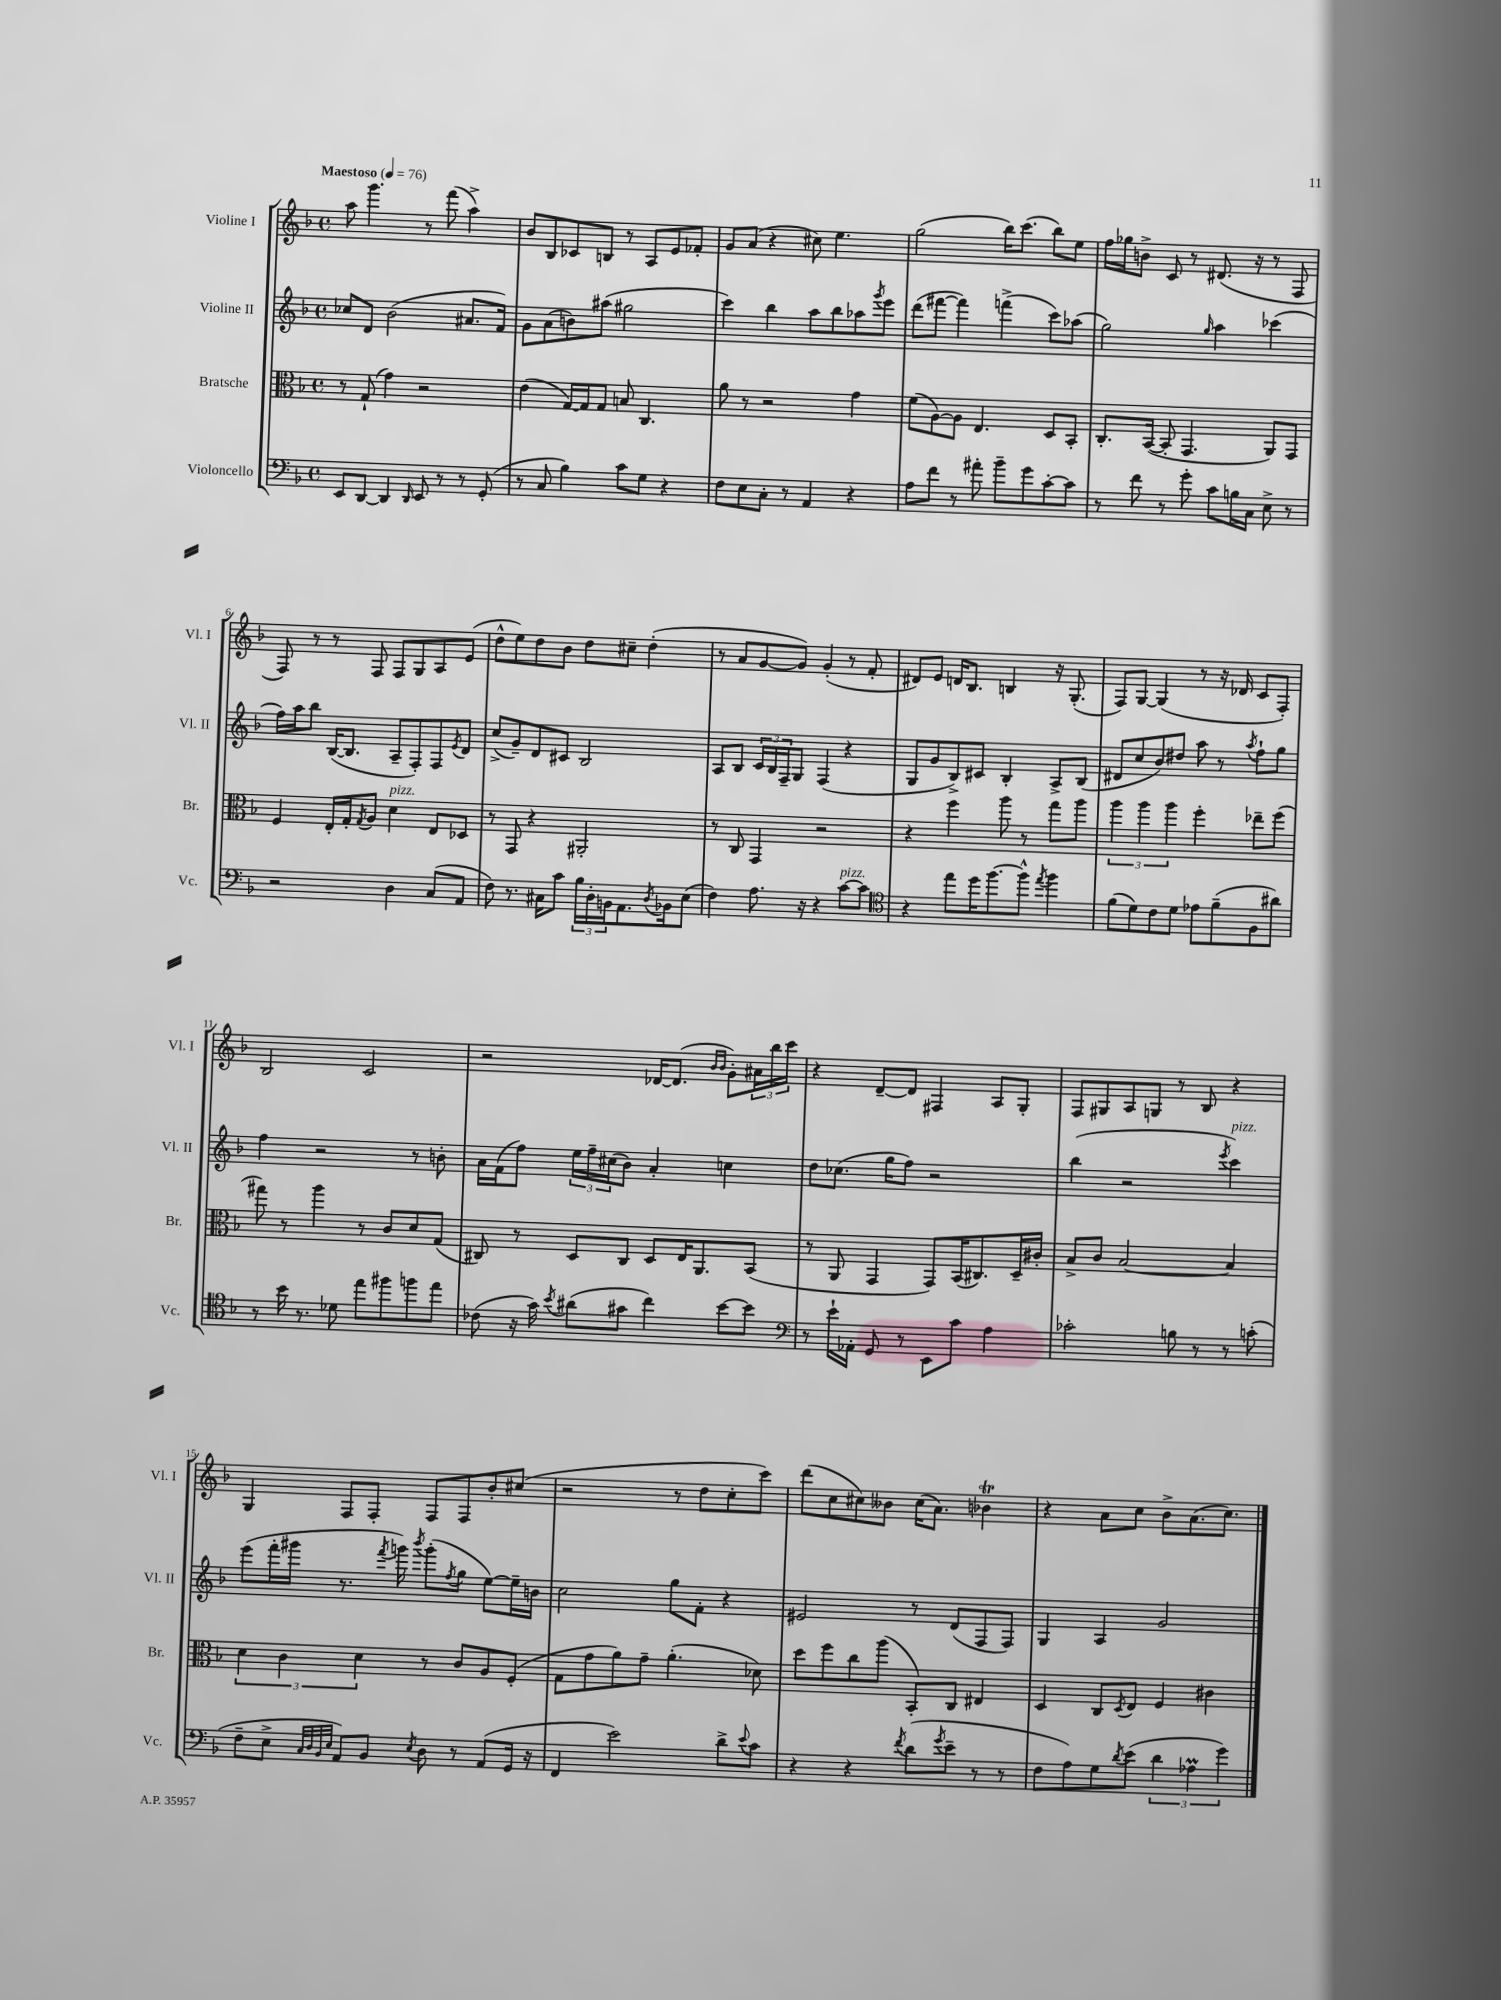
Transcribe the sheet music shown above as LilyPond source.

<<
\new StaffGroup <<
\new Staff = "s0" \with { instrumentName = "Violine I" shortInstrumentName = "Vl. I" } {
    \clef treble \key f \major \defaultTimeSignature \time 4/4 \tempo "Maestoso" 4 = 76
    a''8 g'''4. r8 f'''8( a''4->) |
    bes'8 bes8 ces'8 b8 r8 a8 e'8 fes'8-. |
    g'8 a'8( r4 cis''8) e''4. |
    g''2( bes''16) c'''8.( bes''8) e''8 |
    f''16 ges''16 b'8-> c'8 r8 dis'8.( r16 r8 f8 |
    f8) r8 r8 f8 f8 g8 a8 e'8( |
    d''8-^ e''8) d''8 bes'8 d''8 cis''8-- d''4-.( |
    r8 a'8 g'8~ g'8) g'4-.( r8 f'8-. |
    dis'8) e'8 d'16 bes8. b4 r16 g8.-.( |
    f8) g8~ g4( r8 r16 des'16 c'8 f8-.) |
    bes2 c'2 |
    r2 des'16~ des'8.( \grace { bes'16 bes'16 } g'8-.) \tuplet 3/2 { ais'16 bes''16 c'''16 } |
    r4 d'8~-- d'8 fis4 a8 g8-. |
    f8 gis8 a8 g8 r8 bes8 r4 |
    g4 f8 f8-. f8 f8 bes'8-. cis''8( |
    r2 r8 d''8 c''8-. c'''8) |
    d'''8( c''8 cis''8) beses'8 cis''16( a'8.) bes'4\trill |
    r4 a'8 c''8 bes'8-> a'8.( c''8.) \bar "|." |
}
\new Staff = "s1" \with { instrumentName = "Violine II" shortInstrumentName = "Vl. II" } {
    \clef treble \key f \major \defaultTimeSignature \time 4/4
    ces''8 d'8 bes'2( ais'8. f'16) |
    g'8 a'8( b'8) ais''8( gis''2 |
    c'''4) bes''4 a''8 bes''8 aes''8 \acciaccatura { g'''8 } e'''8 |
    d'''8( fis'''8~ fis'''4) f'''4->( c'''8) aes''8( |
    g''2) \grace { g''16 } a''4 ces'''4( |
    f''16) a''16 bes''8 bes16~( bes8. a8-- f8-.) f8 \acciaccatura { e'8 } d'8 |
    c''8->( g'8--) d'8 cis'8 bes2 |
    a8 bes8 \tuplet 3/2 { c'16 bes16 f16-- } g8 f4( r4 |
    g8 g'8 bes8->) cis'8 bes4-. a8-> bes8( |
    dis'8 c''8 bes'8) dis''8 a''8 r8 \acciaccatura { a''8 } f''8-! g''8 |
    f''4 r2 r8 b'8-. |
    a'16 f'16( f''8) \tuplet 3/2 { e''16 f''16-- cis''16( } bes'8) a'4-. c''4 |
    d''8 ces''8.( g''16 f''8) r2 |
    bes''4( r2 \acciaccatura { e'''8 } c'''4^\markup { \italic "pizz." }) |
    e'''8( f'''16-. gis'''16 r8. \acciaccatura { f'''8 } g'''16) \acciaccatura { bes'''8 } g'''8-.( \acciaccatura { f''8 } g''8 e''8~) e''16-- b'16 |
    c''2 g''8 f'8-. r4 |
    eis'2 r8 d'8( f8 f8) |
    g4 a4 g'2 \bar "|." |
}
\new Staff = "s2" \with { instrumentName = "Bratsche" shortInstrumentName = "Br." } {
    \clef alto \key f \major \defaultTimeSignature \time 4/4
    r8 g8-!( g'4) r2 |
    e'4( g16~) g16 g8 b8 c4. |
    a'8 r8 r2 g'4 |
    f'8( a8~) a8 e4. d8 bes,8-. |
    c8.-. bes,16~( bes,8-. g,4. a,8) g,8 |
    f4 e16-. g16-. \acciaccatura { g8 } a8 d'4^\markup { \italic "pizz." } e8 des8 |
    r8 g,8 r4 ais,2-. |
    r8 c8 g,4 r2 |
    r4 f''4 a''8 r8 g''8 a''8 |
    \tuplet 3/2 { a''4 a''4 a''4 } f''4-. ees''8-- f''8( |
    gis''8) r8 a''4 r8 c'8 d'8 g8( |
    cis8) r8 d8 cis8 d8 e16 a,8. bes,8( |
    r8 a,8 g,4 g,8) bes,16( cis8.) d16-- cis'16-. |
    bes8-> c'8 bes2~ bes4 |
    \tuplet 3/2 { d'4 c'4 d'4 } r8 c'8 a8 f8-.( |
    g8 g'8 a'8) g'8-- a'4.-.( des'8) |
    d''8 f''8 c''8 a''8( bes,8-.) c8 eis4 |
    d4 c8 \acciaccatura { d8 } e8 f4 cis'4 \bar "|." |
}
\new Staff = "s3" \with { instrumentName = "Violoncello" shortInstrumentName = "Vc." } {
    \clef bass \key f \major \defaultTimeSignature \time 4/4
    e,8 d,8~ d,4 \grace { d,16 } e,8 r8 r8 g,8-.( |
    r8 c8 bes4) c'8 g8 r4 |
    f8 e8 c8-. r8 a,4 r4 |
    a8 f'8 r8 ais'8-. bes'8-- g'8 c'8~-. c'8 |
    r8 f'8 r8 g'8-. c'8 b16 c16 e8-> r8 |
    r2 d4 c8( a,8 |
    f8) r8. cis16 c'8 \tuplet 3/2 { bes16 d16-. b,16 } a,8. \acciaccatura { d8 } bes,16 e8( |
    f4) a8. r16 r4 c'8~^\markup { \italic "pizz." } c'8 |
    \clef tenor r4 e''8 d''16 f''8.~ f''8-^ \acciaccatura { e''8 } f''4 |
    f'8( d'8) c'8 d'8 ees'8 f'8--( f8 ais'8) |
    r8 bes'16 r8. des'8 e''8 fis''8 f''8 e''8 |
    ces'8( r16 g'16) \acciaccatura { bes'8 } ais'8( gis'8 c''4) bes'8~ bes'8 |
    \clef bass r8 e'16-! aes,16-. g,8 r8 e,8 c'8 a4 |
    ces'2-. b8 r8 r8 c'8-.( |
    f8-- e8-> \grace { c32 d32 bes,32 e32 } a,8) bes,8 \acciaccatura { e8 } d8 r8 a,8( g,16 r16 |
    f,4 e'2) d'8-> \appoggiatura { e'8 } c'8 |
    r4 r4 \acciaccatura { f'8 } d'8( \acciaccatura { g'8 } e'8-- r8 r8 |
    f8 a8) g8 \acciaccatura { d'8 } e'8( \tuplet 3/2 { d'4 aes4\prall g'4) } \bar "|." |
}
>>
>>
